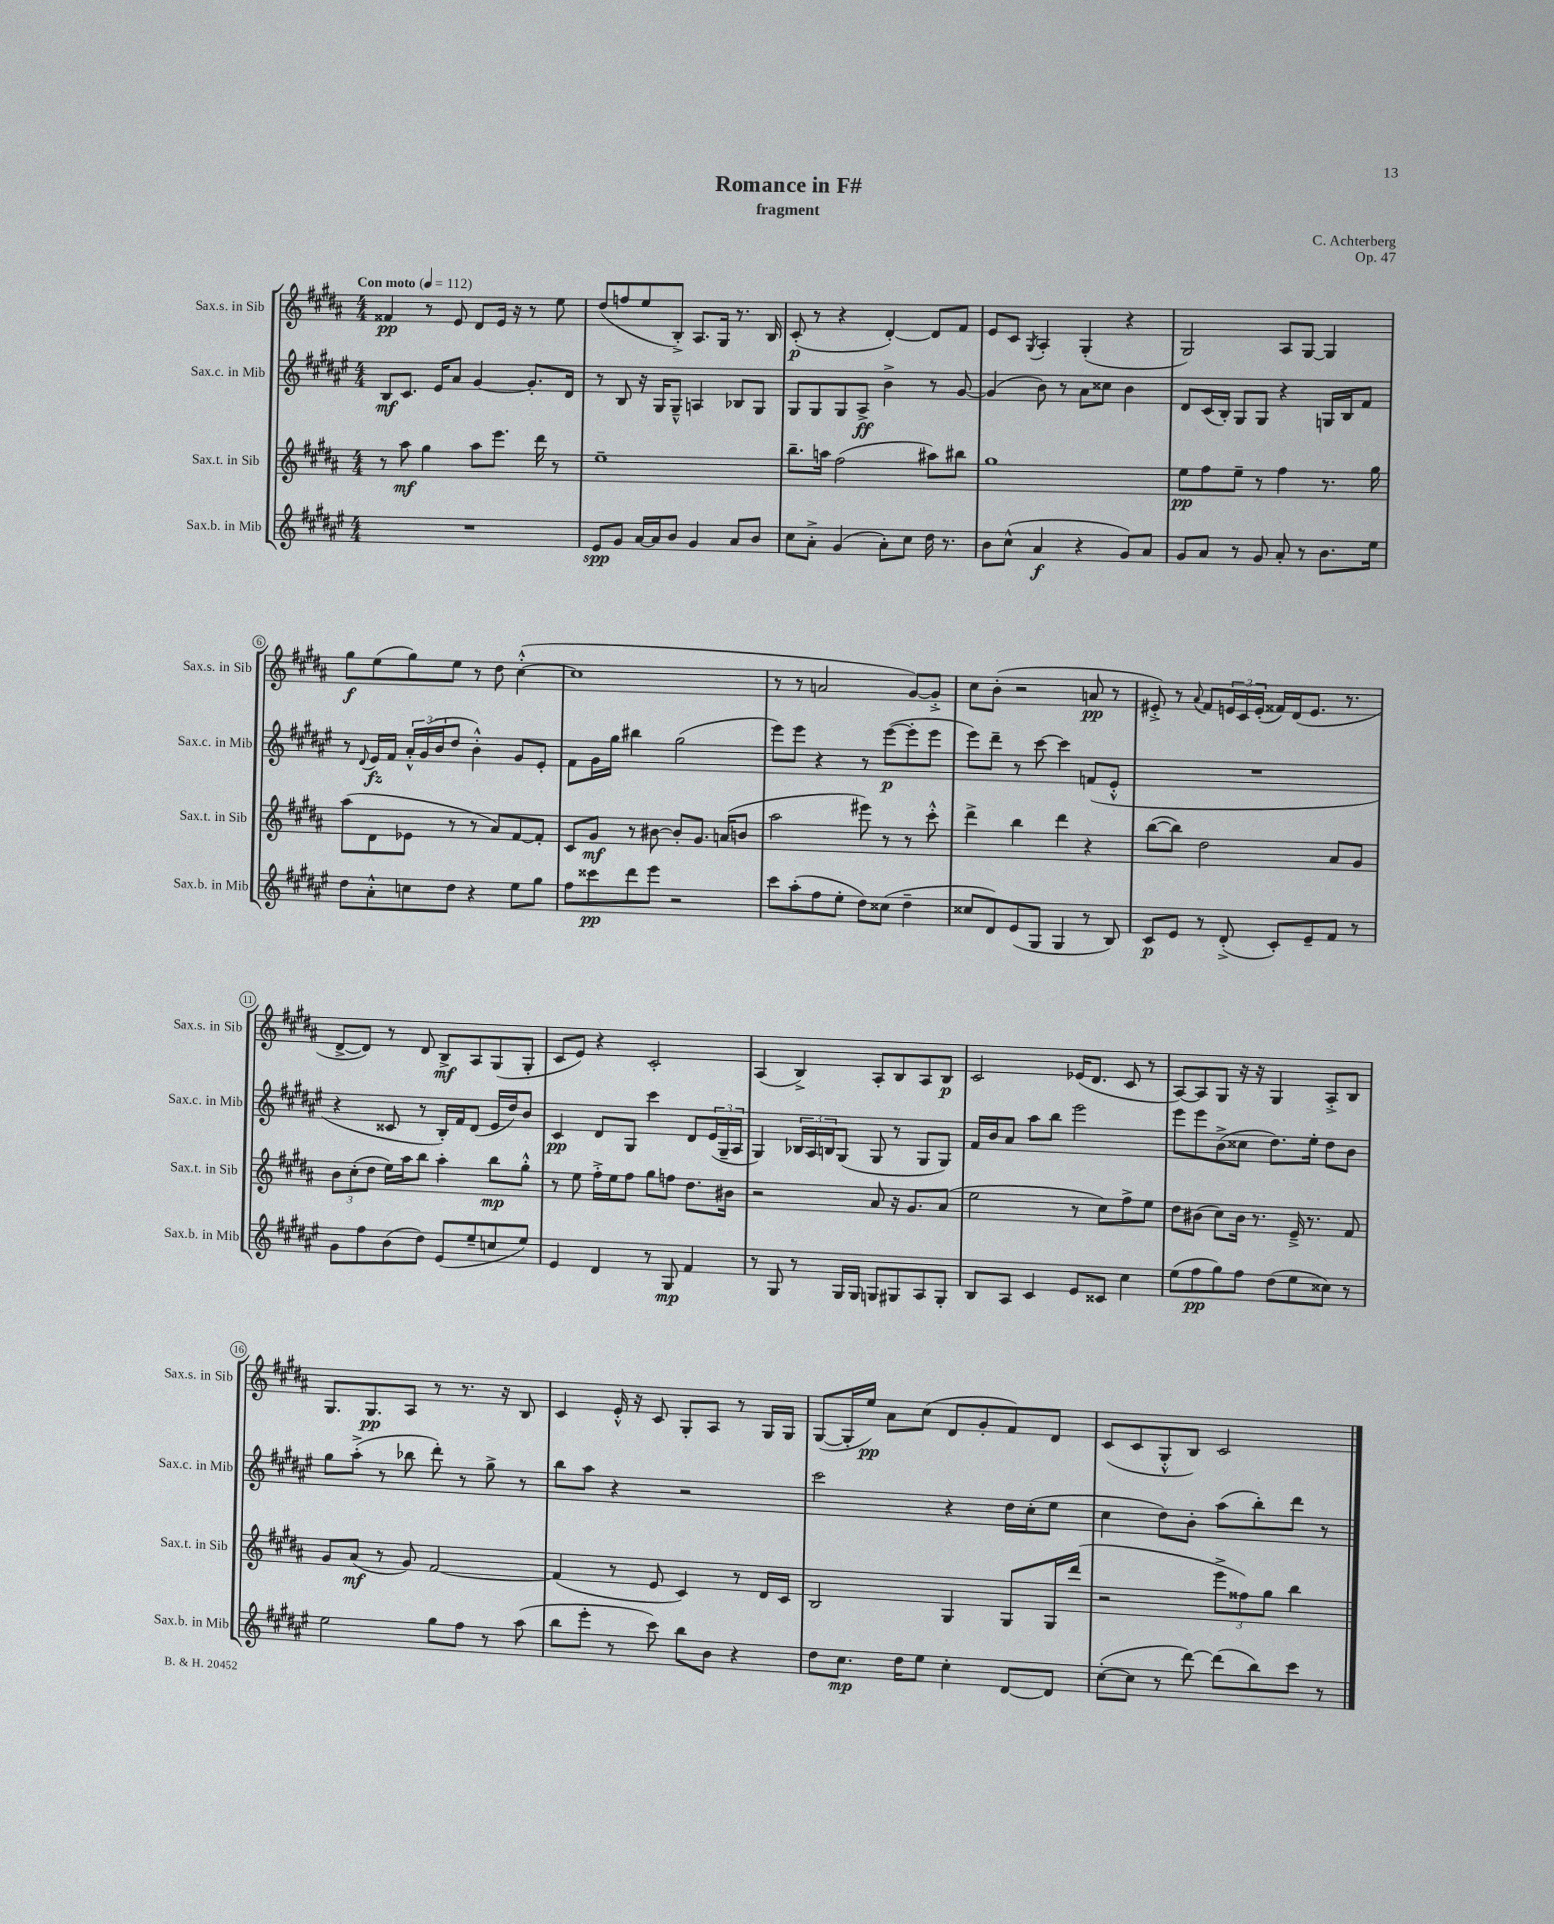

**kern	**dynam	**kern	**dynam	**kern	**dynam	**kern	**dynam
*part4	*part4	*part3	*part3	*part2	*part2	*part1	*part1
*staff4	*staff4	*staff3	*staff3	*staff2	*staff2	*staff1	*staff1
*I"Sax.b. in Mib	*	*I"Sax.t. in Sib	*	*I"Sax.c. in Mib	*	*I"Sax.s. in Sib	*
*I'Sax.b. in Mib	*	*I'Sax.t. in Sib	*	*I'Sax.c. in Mib	*	*I'Sax.s. in Sib	*
*clefG2	*	*clefG2	*	*clefG2	*	*clefG2	*
*k[f#c#g#d#a#e#]	*	*k[f#c#g#d#a#]	*	*k[f#c#g#d#a#e#]	*	*k[f#c#g#d#a#]	*
*M4/4	*	*M4/4	*	*M4/4	*	*M4/4	*
*MM112	*	*MM112	*	*MM112	*	*MM112	*
=1	=1	=1	=1	=1	=1	=1	=1
!	!	!	!	!	!	!LO:TX:a:B:t=Con moto	!
1r	.	8r	.	8B/L	mf	4f##X/	pp
.	.	8aa#\	mf	8.c#/J	.	.	.
.	.	4gg#\	.	.	.	8r	.
.	.	.	.	16e#/KL	.	.	.
.	.	.	.	8a#/J	.	8e/	.
.	.	8aa#\L	.	[4g#/	.	8d#/L	.
.	.	8.eee\J	.	.	.	16e/Jk	.
.	.	.	.	.	.	16r	.
.	.	.	.	8.g#'/L]	.	8r	.
.	.	16ddd#\	.	.	.	.	.
.	.	8r	.	.	.	8ee\	.
.	.	.	.	16d#/Jk	.	.	.
=2	=2	=2	=2	=2	=2	=2	=2
8e#/L	spp	1ee~	.	8r	.	(8dd#/L	.
8g#/J	.	.	.	8B/	.	8ffn/	.
[16a#/LL	.	.	.	16r	.	8ee/	.
16a#/J]	.	.	.	16G#/KL	.	.	.
8b/J	.	.	.	8G#~^^/J	.	8B'^/J)	.
4g#/	.	.	.	4An/	.	8.A#/L	.
.	.	.	.	.	.	16G#/Jk	.
8a#/L	.	.	.	8B-X/L	.	8.r	.
8b/J	.	.	.	8G#/J	.	.	.
.	.	.	.	.	.	16B/	.
=3	=3	=3	=3	=3	=3	=3	=3
8cc#\L	.	8.bb~\L	.	8G#/L	.	(8c#'/	p
8a#'^\J	.	.	.	8G#/	.	8r	.
.	.	16aan\Jk	.	.	.	.	.
(4g#/	.	(2ff#\	.	8G#/	.	4r	.
.	.	.	.	8A#^/J	ff	.	.
8a#'\L)	.	.	.	4b^\	.	[4d#'/)	.
8cc#\J	.	.	.	.	.	.	.
16dd#\	.	8aa#X\L)	.	8r	.	8d#/L]	.
8.r	.	.	.	.	.	.	.
.	.	8bb#X\J	.	[8g#/	.	8f#/J	.
=4	=4	=4	=4	=4	=4	=4	=4
8b\L	.	1gg#	.	(4g#/]	.	8e/L	.
(8cc#^^\J	.	.	.	.	.	8c#/J	.
.	.	.	.	.	.	8qG#/	.
4a#/	f	.	.	8b\)	.	4A#'/	.
.	.	.	.	8r	.	.	.
4r	.	.	.	8a#\L	.	(4G#'/	.
.	.	.	.	8cc##X\J	.	.	.
8g#/L)	.	.	.	4b\	.	4r	.
8a#/J	.	.	.	.	.	.	.
=5	=5	=5	=5	=5	=5	=5	=5
8g#/L	.	8ee\L	pp	8d#/L	.	2G#/)	.
8a#/J	.	8ff#\	.	(16c#/L	.	.	.
.	.	.	.	16B'/JJ)	.	.	.
8r	.	8ee~\J	.	8G#/L	.	.	.
8g#/	.	8r	.	8G#/J	.	.	.
8a#'/	.	4ff#\	.	4r	.	8A#/L	.
8r	.	.	.	.	.	[8G#/J	.
8.b\L	.	8.r	.	16Gn/LL	.	4G#/]	.
.	.	.	.	16B/J	.	.	.
.	.	.	.	8f#/J	.	.	.
16ee#\Jk	.	16gg#\	.	.	.	.	.
!!LO:LB:g=z
=6	=6	=6	=6	=6	=6	=6	=6
8dd#\L	.	(8aa#\L	.	8r	.	8gg#\L	f
.	.	.	.	8qqd#/	.	.	.
8a#'^^\	.	8d#\	.	16e#/LL	fz	(8ee\	.
.	.	.	.	16f#/JJ	.	.	.
8ccn\	.	8e-X\J	.	24a#'^^/LL	.	8gg#\)	.
.	.	.	.	(24g#/	.	.	.
.	.	.	.	24b/J	.	.	.
8dd#\J	.	8r	.	8dd#/J	.	8ee\J	.
4r	.	8r	.	4b'^^\)	.	8r	.
.	.	8a#/L)	.	.	.	8dd#\	.
8ee#\L	.	[8f#/	.	8g#/L	.	([4cc#'^^\	.
8gg#\J	.	8f#'/J]	.	8e#'/J	.	.	.
=7	=7	=7	=7	=7	=7	=7	=7
8ff#\L	.	8c#/L	.	8f#\L	.	1cc#]	.
8ccc##X\	pp	8g#/J	mf	16g#\L	.	.	.
.	.	.	.	16gg#\JJ	.	.	.
8ddd#\	.	8r	.	4bb#X\	.	.	.
8eee#\J	.	[8b#X\	.	.	.	.	.
2r	.	8b#'/L]	.	(2gg#\	.	.	.
.	.	8.g#/J	.	.	.	.	.
.	.	(16an/KL	.	.	.	.	.
.	.	8bn/J	.	.	.	.	.
=8	=8	=8	=8	=8	=8	=8	=8
8ccc#\L	.	2aa#\	.	8eee#\L)	.	8r	.
(8aa#'\	.	.	.	8eee#\J	.	8r	.
8ff#\	.	.	.	4r	.	2an/	.
8ee#'\J	.	.	.	.	.	.	.
8dd#\L)	.	8eee#X\)	.	8r	.	.	.
(8cc##X\J	.	8r	.	([8eee#\L	p	.	.
4dd#~\	.	8r	.	8eee#'\]	.	[8g#/L)	.
.	.	8ccc#'^^\	.	8eee#\J	.	8g#'^/J]	.
=9	=9	=9	=9	=9	=9	=9	=9
8cc##X/L	.	4ddd#^\	.	8eee#\L)	.	8cc#\L	.
8d#/)	.	.	.	8ddd#~\J	.	(8b'\J	.
(8e#/	.	4bb\	.	8r	.	2r	.
8G#/J	.	.	.	[8ccc#\	.	.	.
4G#/	.	4ddd#\	.	4ccc#\]	.	.	.
8r	.	4r	.	(8fn/L	.	8an/	pp
8B/)	.	.	.	8e#'^^/J	.	8r	.
=10	=10	=10	=10	=10	=10	=10	=10
8c#/L	p	([8bb\L	.	1r	.	8e#X'^/)	.
8e#/J	.	8bb\J])	.	.	.	8r	.
.	.	.	.	.	.	8qqa#/	.
8r	.	2dd#\	.	.	.	8f#/L	.
(8d#'^/	.	.	.	.	.	24en/L	.
.	.	.	.	.	.	24c#/	.
.	.	.	.	.	.	(24e'/JJ	.
8c#'/L)	.	.	.	.	.	16f##X/LL)	.
.	.	.	.	.	.	(16d#/J	.
8e#~/	.	.	.	.	.	8.e/J	.
8f#/J	.	8a#/L	.	.	.	.	.
.	.	.	.	.	.	8.r	.
8r	.	8g#/J	.	.	.	.	.
!!LO:LB:g=z
=11	=11	=11	=11	=11	=11	=11	=11
8g#\L	.	12b\L	.	4r	.	[8d#^/L	.
.	.	(12cc#'\	.	.	.	.	.
8ff#\	.	.	.	.	.	8d#/J])	.
.	.	12dd#\J	.	.	.	.	.
(8b\	.	16ee\LL)	.	8c##X/	.	8r	.
.	.	16aa#\J	.	.	.	.	.
8dd#\J)	.	8bb\J	.	8r	.	8d#/	.
(8e#/L	.	4aa#'\	.	16B'/LL)	.	8B^/L	mf
.	.	.	.	16f#/J	.	.	.
8ee#~/	.	.	.	(8d#/J	.	8A#/	.
8ccn/	.	8bb\L	mp	16e#/LL	.	(8G#/	.
.	.	.	.	16dd#/J)	.	.	.
8ee#/J)	.	8gg#'^^\J	.	8b/J	.	8G#'/J	.
=12	=12	=12	=12	=12	=12	=12	=12
4e#/	.	8r	.	4c#/	pp	8c#/L	.
.	.	8ee\	.	.	.	8e/J)	.
4d#/	.	16ff#'^\LL	.	8d#/L	.	4r	.
.	.	16ee\J	.	.	.	.	.
.	.	8ff#\J	.	8G#/J	.	.	.
8r	.	8gg#\L	.	4ccc#\	.	2c#'/	.
8G#/	mp	8ffn\J	.	.	.	.	.
4f#/	.	8.dd#\L	.	8d#/L	.	.	.
.	.	.	.	(24e#/L	.	.	.
.	.	.	.	24G#~/	.	.	.
.	.	16b#X\Jk	.	.	.	.	.
.	.	.	.	24A#/JJ	.	.	.
=13	=13	=13	=13	=13	=13	=13	=13
8r	.	2r	.	4G#/)	.	(4A#/	.
8G#/	.	.	.	.	.	.	.
8r	.	.	.	24B-X/LL	.	4B^/)	.
.	.	.	.	24A#/	.	.	.
.	.	.	.	24Bn/J	.	.	.
16G#/LL	.	.	.	(8G#/J	.	.	.
16G#/JJ	.	.	.	.	.	.	.
8Gn/L	.	8a#/	.	8G#/	.	8A#'/L	.
8G#X/	.	16r	.	8r	.	8B/	.
.	.	8.g#/L	.	.	.	.	.
8A#/	.	.	.	8G#/L	.	8A#/	.
8G#'/J	.	(8a#/J	.	8G#/J)	.	8B/J	p
=14	=14	=14	=14	=14	=14	=14	=14
8B/L	.	2ee\	.	16f#/LL	.	2c#/	.
.	.	.	.	16b/J	.	.	.
8A#/J	.	.	.	8a#/J	.	.	.
4c#/	.	.	.	8aa#\L	.	.	.
.	.	.	.	8bb\J	.	.	.
8e#/L	.	8r	.	2eee#\	.	(16e-X/KL	.
.	.	.	.	.	.	8.d#/J	.
8c##X/J	.	8cc#\L)	.	.	.	.	.
4cc#\	.	8ff#^\	.	.	.	8c#/	.
.	.	8ee\J	.	.	.	8r	.
=15	=15	=15	=15	=15	=15	=15	=15
(8ee#\L	.	8dd#\L	.	8eee#\L	.	[8A#/L)	.
8ff#\	pp	(8b#X\J	.	8eee#\	.	8A#/]	.
8gg#\)	.	8cc#\L)	.	(8b^\	.	8G#/J	.
8ff#\J	.	16b#\Jk	.	8cc##X\J	.	16r	.
.	.	8.r	.	.	.	16r	.
(8dd#\L	.	.	.	8.dd#\L)	.	4G#/	.
8ee#\	.	16e~^/	.	.	.	.	.
.	.	8.r	.	16ee#'\Jk	.	.	.
8cc##X\J)	.	.	.	8dd#\L	.	8A#'^/L	.
8r	.	8f#/	.	8b\J	.	8B/J	.
!!LO:LB:g=z
=16	=16	=16	=16	=16	=16	=16	=16
2ee#\	.	8g#/L	.	8gg#\L	.	8.G#/L	.
.	.	(8a#/J	mf	(8aa#'^\J	.	.	.
.	.	.	.	.	.	8.G#/	pp
.	.	8r	.	8r	.	.	.
.	.	8g#/)	.	8bb-X\	.	8A#/J	.
8gg#\L	.	[2f#/	.	8ddd#'\)	.	8r	.
8ff#\J	.	.	.	8r	.	8.r	.
8r	.	.	.	8gg#^\	.	.	.
.	.	.	.	.	.	16r	.
(8aa#\	.	.	.	8r	.	8B/	.
=17	=17	=17	=17	=17	=17	=17	=17
8bb\L	.	(4f#/]	.	8bb\L	.	4c#/	.
8eee#'\J	.	.	.	8aa#\J	.	.	.
8r	.	8r	.	4r	.	16e'^^/	.
.	.	.	.	.	.	16r	.
8ccc#\)	.	8e/	.	.	.	8c#/	.
8bb\L	.	4c#/)	.	2r	.	8G#'/L	.
8b\J	.	.	.	.	.	8A#/J	.
4r	.	8r	.	.	.	8r	.
.	.	16d#/LL	.	.	.	16G#/LL	.
.	.	16c#/JJ	.	.	.	16G#/JJ	.
=18	=18	=18	=18	=18	=18	=18	=18
8dd#\L	.	2B/	.	2ccc#\	.	([8G#/L	.
8.cc#\J	mp	.	.	.	.	16G#'/L]	.
.	.	.	.	.	.	16ee/JJ)	pp
.	.	.	.	.	.	8a#\L	.
16dd#\KL	.	.	.	.	.	.	.
8ee#\J	.	.	.	.	.	(8cc#\J	.
4cc#'\	.	4G#/	.	4r	.	8d#/L	.
.	.	.	.	.	.	8g#'/	.
[8d#/L	.	8G#/L	.	16dd#\LL	.	8f#/)	.
.	.	.	.	(16cc#'\J	.	.	.
8d#/J]	.	16G#/L	.	8ee#\J	.	8d#/J	.
.	.	(16ddd#/JJ	.	.	.	.	.
=19	=19	=19	=19	=19	=19	=19	=19
([8cc#'\L	.	2r	.	4cc#\	.	(8c#/L	.
8cc#\J]	.	.	.	.	.	8c#/	.
8r	.	.	.	8dd#\L)	.	8G#'^^/	.
[8ddd#\)	.	.	.	8b'\J	.	8B/J)	.
(8ddd#\L]	.	12eee^\L	.	(8aa#\L	.	2c#/	.
.	.	12ff##X\)	.	.	.	.	.
8bb\)	.	.	.	8bb'\)	.	.	.
.	.	12gg#\J	.	.	.	.	.
8ccc#\J	.	4bb\	.	8ddd#\J	.	.	.
8r	.	.	.	8r	.	.	.
==	==	==	==	==	==	==	==
*-	*-	*-	*-	*-	*-	*-	*-
